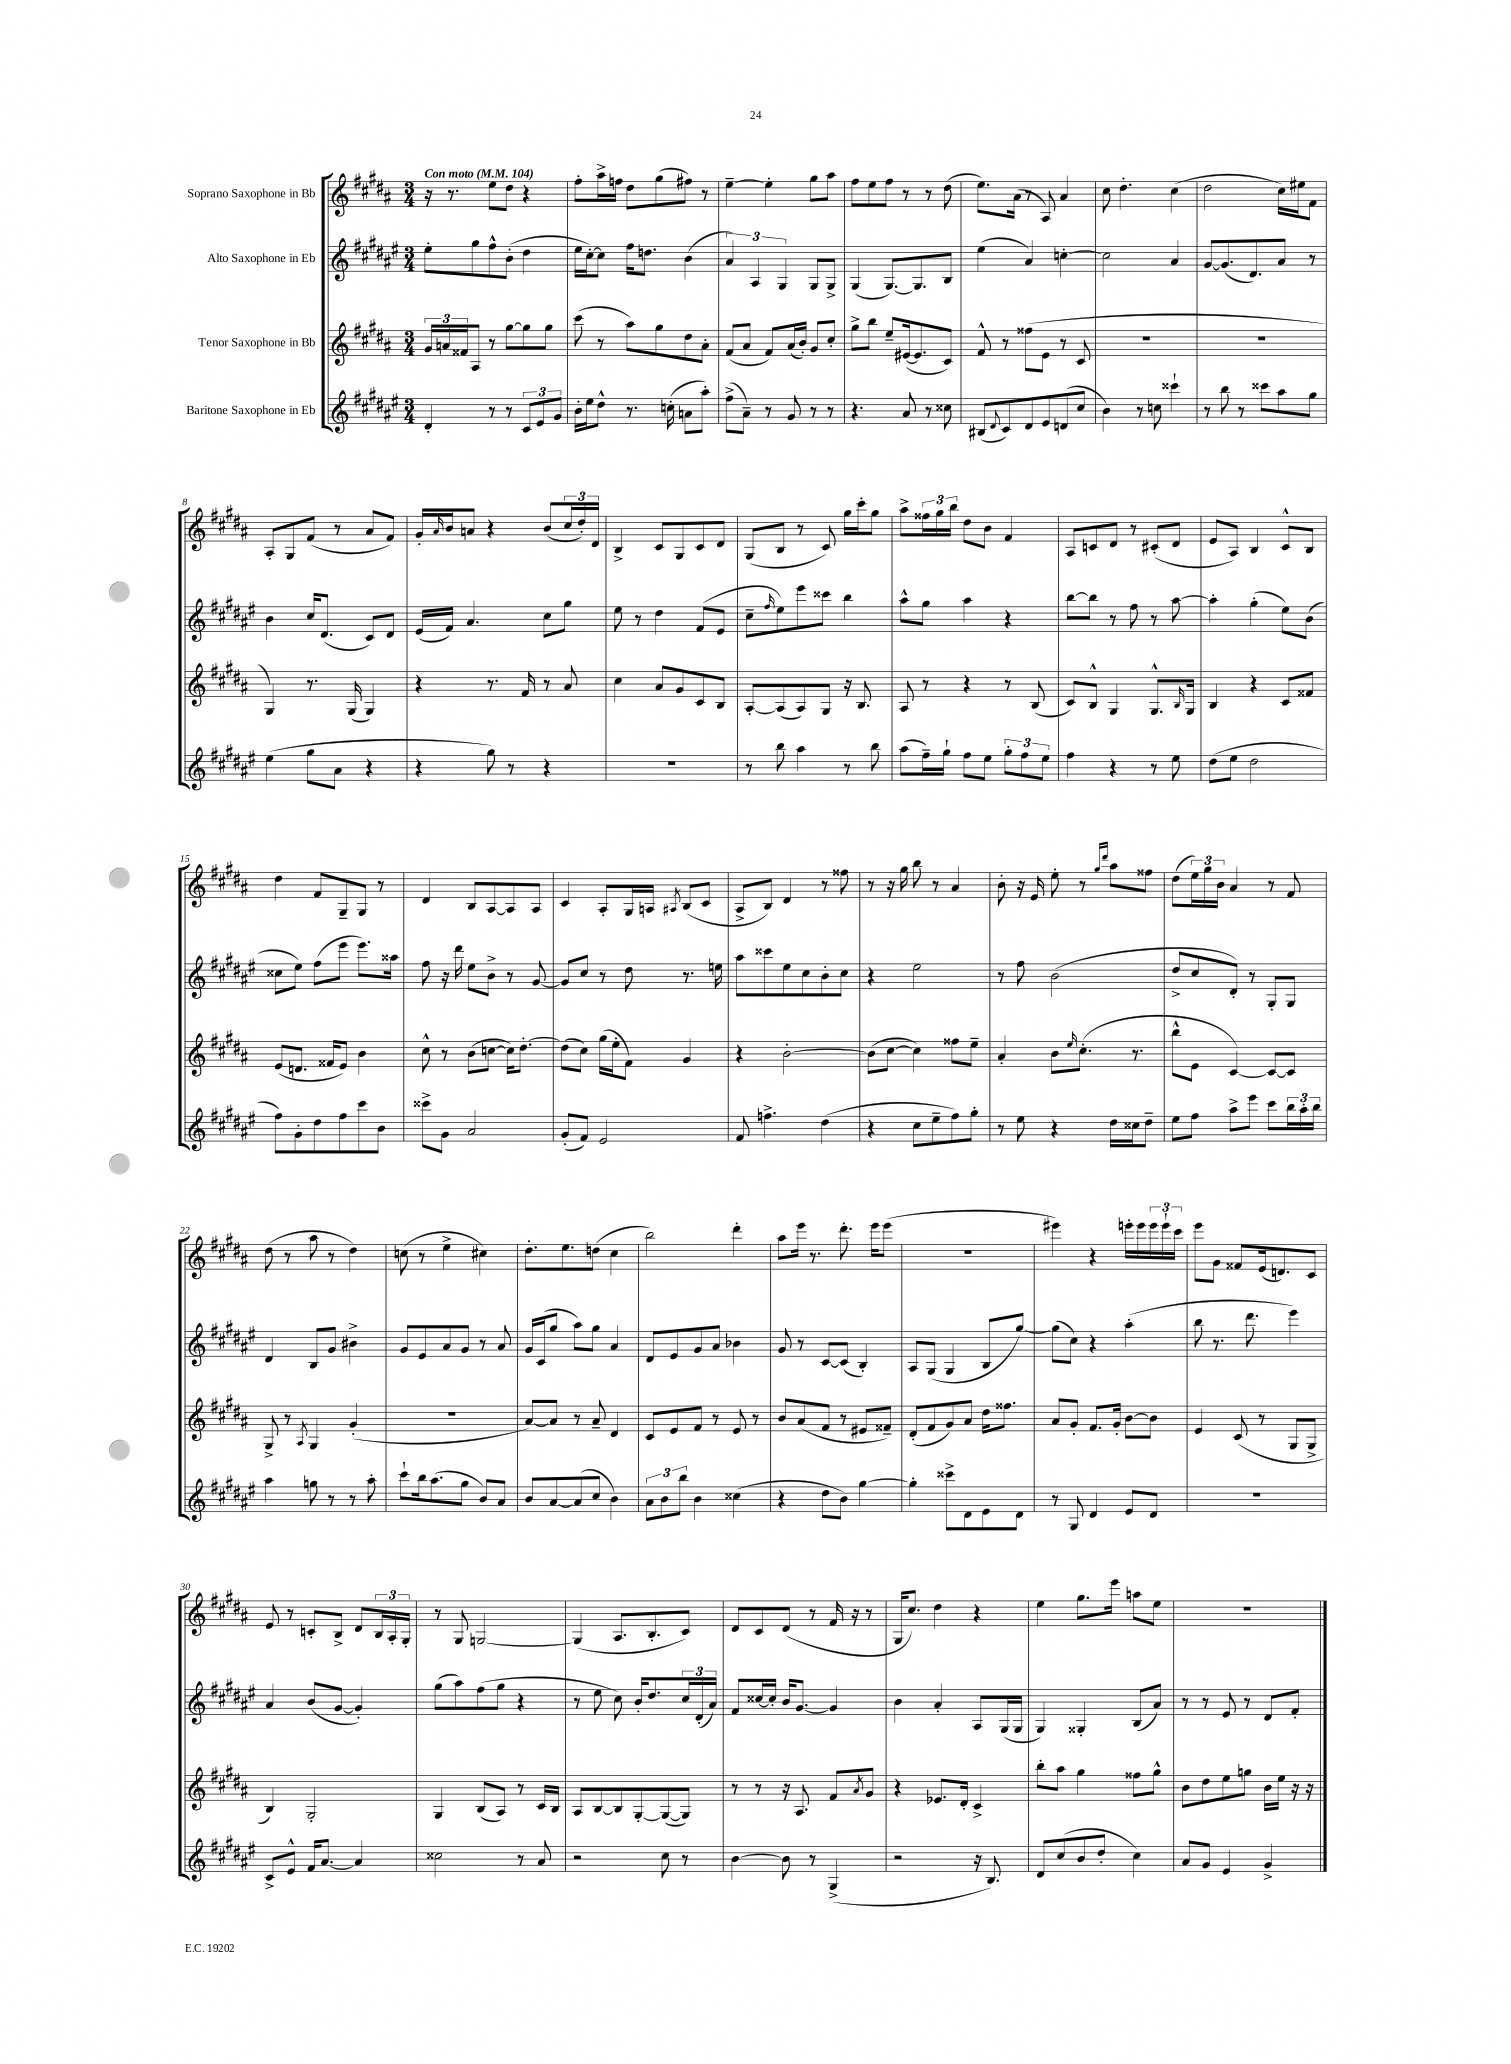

**kern	**kern	**kern	**kern
*part4	*part3	*part2	*part1
*staff4	*staff3	*staff2	*staff1
*I"Baritone Saxophone in Eb	*I"Tenor Saxophone in Bb	*I"Alto Saxophone in Eb	*I"Soprano Saxophone in Bb
*clefG2	*clefG2	*clefG2	*clefG2
*k[f#c#g#d#a#e#]	*k[f#c#g#d#a#]	*k[f#c#g#d#a#e#]	*k[f#c#g#d#a#]
*M3/4	*M3/4	*M3/4	*M3/4
*MM104	*MM104	*MM104	*MM104
=1	=1	=1	=1
!	!	!	!LO:TX:a:B:t=Con moto
4d#'/	24g#/LL	8ee#'\L	16r
.	24an/	.	.
.	.	.	8.r
.	24f##X/J	.	.
.	8A#/J	8gg#\	.
8r	8r	8ff#^^\	8ee\L
8r	[8gg#\L	(8b'\J	8dd#\J
12c#/L	8gg#\]	4dd#\	4r
12e#/	.	.	.
.	8gg#\J	.	.
12g#/J	.	.	.
=2	=2	=2	=2
16b'\LL	(8ccc#\	16ee#\LL	8ff#'\L
16ee#\J	.	[16cc#'\J)	.
8dd#^^\J	8r	8cc#\J]	16aa#^\L
.	.	.	16ffn\JJ
8.r	8aa#\L)	16ff#\KL	8dd#\L
.	.	8.ddn\J	.
.	8gg#\	.	(8gg#\
(16ccn'\	.	.	.
8an\L	8dd#\	(4b\	8ff#X\J)
8aa#'\J)	8a#'\J	.	8r
=3	=3	=3	=3
(8ff#^\L	(8f#/L	6a#/)	[4ee~\
8a#~\J)	8a#/J	.	.
.	.	6A#/	.
8r	8f#/L)	.	4ee'\]
.	.	6G#/	.
8g#/	(16a#/L	.	.
.	16b'/JJ)	.	.
8r	8g#/L	8G#/L	8gg#\L
8r	8cc#'/J	8G#^/J	8aa#\J
=4	=4	=4	=4
4.r	8gg#^\L	(4G#/	8ff#\L
.	8bb\J	.	8ee\
.	8ee~/L	[8.G#/L)	8ff#\J
8a#/	([16e#X/k	.	8r
.	8.e#/]	8.G#/]	.
8r	.	.	8r
8cc##X\	8c#/J)	8B/J	(8dd#\
=5	=5	=5	=5
(8B#X/L	8f#^^/	(4ee#\	8.ee\L)
8qqd#/	.	.	.
8c#/)	8r	.	.
.	.	.	(16a#\Jk
8d#/	(8ff##X\L	4a#/)	8r
8e#/	8e\J	.	8A#/)
(8dn/	8r	[4ccn'\	4a#/
8cc#/J	8c#/	.	.
=6	=6	=6	=6
4b\)	2.r	2cc\]	8cc#\
.	.	.	4.dd#'\
8r	.	.	.
8ccn\	.	.	.
4ccc##X`\	.	4a#/	(4cc#\
=7	=7	=7	=7
8r	2.r	[8g#/L	2dd#\
8bb\	.	(8.g#/]	.
8r	.	.	.
.	.	8.d#/)	.
8ccc##X\L	.	.	.
8aa#\	.	8a#/J	16cc#\LL)
.	.	.	16ee#X\J
8gg#\J	.	8r	8f#\J
!!LO:LB:g=z
=8	=8	=8	=8
(4ee#\	4G#/)	4b\	8A#'/L
.	.	.	8G#/
8gg#\L	8.r	16cc#/KL	(8f#/J
.	.	(8.d#/J	.
8a#\J	.	.	8r
.	(16G#/	.	.
4r	4G#/)	8c#/L)	8a#/L
.	.	8d#/J	8f#/J)
=9	=9	=9	=9
4r	4r	(16e#/LL	16g#'/LL
.	.	.	16qqa#/
.	.	16f#/JJ)	16b/J
.	.	4.a#/	8an/J
8gg#\)	8.r	.	4r
8r	.	.	.
.	16f#/	.	.
4r	8r	8cc#\L	(8b/L
.	8a#/	8gg#\J	24cc#/L
.	.	.	24dd#'/)
.	.	.	24d#/JJ
=10	=10	=10	=10
2.r	4cc#\	8ee#\	4B^/
.	.	8r	.
.	8a#/L	4dd#\	8c#/L
.	8g#/	.	8G#/
.	8c#/	(8f#/L	8c#/
.	8B/J	8e#/J	8d#/J
=11	=11	=11	=11
8r	[8A#'/L	8cc#~\L	(8G#/L
.	.	16qqff#/	.
8bb\	(8A#/]	8ee#\)	8B/J
4aa#\	8A#/)	8eee#\	8r
.	8G#/J	8ccc##X\J	8c#/)
8r	16r	4bb\	16gg#\LL
.	8.B/	.	16ccc#'\J
8bb\	.	.	8gg#\J
=12	=12	=12	=12
(8aa#\L	8A#/	8aa#^^\L	8aa#^\L
16ff#~\L)	8r	8gg#\J	24ff##X\L
.	.	.	24gg#\
16gg#`\JJ	.	.	.
.	.	.	24bb\JJ
8ff#\L	4r	4aa#\	8dd#\L
8ee#\J	.	.	8b\J
12gg#'\L	8r	4r	4f#/
12ff#\	.	.	.
.	(8B/	.	.
12ee#\J	.	.	.
=13	=13	=13	=13
4ff#\	8c#/L)	[8bb\L	8A#/L
.	8B^^/J	8bb\J]	8cn/
4r	4G#/	8r	8d#/J
.	.	8ff#\	8r
8r	8.G#^^/L	8r	(8c#X'/L
8ee#\	.	[8aa#\	8d#/J
.	16qqB/	.	.
.	16G#/Jk	.	.
=14	=14	=14	=14
(8dd#\L	4B/	4aa#'\]	8e/L
8ee#\J	.	.	8A#/J)
2dd#\	4r	(4gg#'\	4B/
.	8c#/L	8ee#\L)	8c#^^/L
.	8f##X/J	(8b\J	8B/J
!!LO:LB:g=z
=15	=15	=15	=15
8ff#\L)	(8e/L	8cc##X\L	4dd#\
8g#'\	8.dn/J	8ee#\J)	.
8dd#\	.	(8ff#\L	8f#/L
.	16f##X/KL	.	.
8ff#\	8e/J)	8eee#\J	8G#~/
8ccc#\	4b\	8.eee#\L)	8G#/J
8b\J	.	.	8r
.	.	16aa##X\Jk	.
=16	=16	=16	=16
8ccc##X^\L	8cc#^^\	8ff#\	4d#/
8g#\J	8r	16r	.
.	.	16ddd#\	.
2a#/	(8b\L	8ee#\L	8B/L
.	[8ccn\J	8b^\J	[8A#/
.	16cc\KL])	8r	8A#/]
.	[8.dd#'\J	.	.
.	.	[8g#/	8A#/J
=17	=17	=17	=17
(8g#'/L	(8dd#\L]	8g#/L]	4c#/
8f#/J)	8cc#\J)	8cc#/J	.
2e#/	(16gg#\LL	8r	8A#'/L
.	16ee'\J	.	.
.	8f#\J)	8dd#\	16G#/L
.	.	.	16An/JJ
.	.	.	8qA#X/
.	4g#/	8.r	(8B/L
.	.	.	8c#/J
.	.	16een\	.
=18	=18	=18	=18
8f#/	4r	8aa#\L	8A#^/L
4.ffn^\	.	8ccc##X\	8B/J)
.	[2b'\	8ee#\	4d#/
.	.	8cc#\	.
(4dd#\	.	8b'\	8r
.	.	8cc#\J	8ff##X\
=19	=19	=19	=19
4r	(8b\L]	4r	8r
.	[8cc#\J	.	16r
.	.	.	16gg#\
8cc#\L	4cc#\])	2ee#\	8bb\
8ee#~\	.	.	8r
8ff#\)	8ff##X\L	.	4a#/
8gg#'\J	8ee~\J	.	.
=20	=20	=20	=20
8r	4a#'/	8r	8b'\
8ee#\	.	8ff#\	16r
.	.	.	16e/
4r	8b\L	(2b\	8ee'\
.	16qqee/	.	.
.	(8.cc#'\J	.	8r
.	.	.	16qqgg#/LL
.	.	.	16qqddd#/JJ
16dd#\LL	.	.	8aa#\L
16cc##X\J	8.r	.	.
8dd#~\J	.	.	8ff##X\J
=21	=21	=21	=21
8ee#\L	8bb^^\L	8dd#^/L	(8dd#\L
8ff#\J	8e\J	8cc#/	24ee\L)
.	.	.	24gg#\
.	.	.	24b\JJ
8aa#^\L	[4c#/)	8d#'/J)	4a#/
8eee#\J	.	8r	.
8ccc#\L	8c#/L_	8G#'/L	8r
24bb\L	8c#/J]	8G#/J	8f#/
24aa#'\	.	.	.
24bb\JJ	.	.	.
!!LO:LB:g=z
=22	=22	=22	=22
4aa#\	8G#^/	4d#/	(8dd#\
.	8r	.	8r
.	8qA#/	.	.
8ggn\	4G#/	8B/L	8aa#\
8r	.	8g#/J	8r
8r	(4g#'/	4b#X^\	4dd#\)
8aa#'\	.	.	.
=23	=23	=23	=23
8ccc#`\L	2.r	8g#/L	(8ccn\
16bb\k	.	8e#/	8r
(8.aa#\	.	.	.
.	.	8a#/	4ee^\
8gg#\J	.	8g#/J	.
8b/L)	.	8r	4cc#X\)
8a#/J	.	8a#/	.
=24	=24	=24	=24
8b/L	[8a#/L)	16g#/LL	8.dd#'\L
.	.	(16c#/J	.
[8a#/	8a#/J]	8gg#/J	.
.	.	.	8.ee\
(8a#/]	8r	8aa#\L)	.
8cc#/J	8a#~/	8gg#\J	(8ddn\J
4b\)	4d#/	4a#/	4cc#\
=25	=25	=25	=25
12a#\L	8c#/L	8d#/L	2bb\)
12b\	.	.	.
.	8e/	8e#/	.
12bb\J	.	.	.
4b\	8f#/J	8g#/	.
.	8r	8a#/J	.
(4cc##X\	8e/	4b-X\	4ddd#'\
.	8r	.	.
=26	=26	=26	=26
4r	8b/L	8g#/	8aa#\L
.	(8a#/	8r	16eee\Jk
.	.	.	8.r
8dd#\L	8f#/J	[8c#/L	.
8b\J)	8r	(8c#/J]	8.ddd#'\
[4gg#\	8e#X/L	4B'/)	.
.	.	.	16eee\KL
.	8f##X~/J)	.	(8eee\J
=27	=27	=27	=27
4gg#'\]	(8d#'/L	8A#/L	2.r
.	8f#/	(8G#/J	.
8ccc##X^\L	8g#/)	4G#/	.
8d#\	8a#/J	.	.
8e#\	16dd#\KL	8B/L	.
.	8.ff##X\J	.	.
8d#\J	.	[8gg#/J)	.
=28	=28	=28	=28
8r	8a#/L	(8gg#\L]	4eee#X\)
8G#/	8g#'/J	8cc#\J)	.
4d#/	8.f#/L	4r	4r
.	16g#'/Jk	.	.
8e#/L	[8b\L	(4aa#'\	16eeen'\LL
.	.	.	16eee\
8d#/J	8b\J]	.	24eee\
.	.	.	24eee`\
.	.	.	24ccc#\JJ
=29	=29	=29	=29
2.r	4e/	8bb\	8eee\L
.	.	8.r	8g#\J
.	(8c#/	.	8f##X/L
.	.	8.ddd#\	.
.	8r	.	(16e/k
.	.	.	8.dn/)
.	8G#/L	4eee#\)	.
.	8G#^/J	.	8c#/J
!!LO:LB:g=z
=30	=30	=30	=30
8c#^/L	4B/)	4a#/	8e/
8e#^^/J	.	.	8r
16f#/KL	2G#'/	(8b/L	8cn'/L
[8.a#/J	.	.	.
.	.	[8g#/J	8B^/J
4a#/]	.	4g#'/])	8d#/L
.	.	.	24B/L
.	.	.	24A#'/
.	.	.	24G#'/JJ
=31	=31	=31	=31
2cc##X\	4G#/	(8gg#\L	8r
.	.	8aa#\)	8G#/
.	(8B/L	(8ff#\	[2Gn/
.	8A#/J)	8gg#\J	.
8r	8r	4r	.
8a#/	16c#/LL	.	.
.	16B/JJ	.	.
=32	=32	=32	=32
2r	8A#/L	8r	(4G/]
.	[8B/	8ee#\	.
.	8B/]	8cc#\)	8.A#/L
.	[8G#'/	16b'/KL	.
.	.	8.dd#/	8.B'/
8cc#\	(8G#/_	.	.
8r	8G#/J])	24cc#/L	8c#/J)
.	.	(24d#'/	.
.	.	24a#/JJ)	.
=33	=33	=33	=33
[4b\	8r	8f#/L	8d#/L
.	8r	[16cc##X/L	8c#/
.	.	16cc##'/JJ]	.
8b\]	16r	16b/KL	(8d#/J
.	8.A#/	[8.g#/J	.
8r	.	.	8r
(4G#^/	8f#/L	4g#/]	16f#/
.	.	.	16r
.	8qa#/	.	.
.	8g#/J	.	8r
=34	=34	=34	=34
2r	4r	4b\	16G#/KL
.	.	.	8.cc#/J)
.	8.e-X/L	4a#'/	4dd#\
.	16d#'/Jk	.	.
16r	4c#^/	8A#/L	4r
8.B/)	.	.	.
.	.	(16G#/L	.
.	.	16G#/JJ	.
=35	=35	=35	=35
8d#/L	8bb'\L	4G#/)	4ee\
(8cc#/	8aa#\J	.	.
8b/	4gg#\	4G##X'/	8.gg#\L
8dd#'/J	.	.	.
.	.	.	16eee\Jk
4cc#\)	8ff##X\L	(8B/L	8aan\L
.	8gg#^^\J	8a#/J)	8ee\J
=36	=36	=36	=36
8a#/L	8b\L	8r	2.r
8g#/J	8dd#\	8r	.
4e#/	8ee\	8e#/	.
.	8ggn\J	8r	.
4g#^/	16b\LL	8d#/L	.
.	16ee\JJ	.	.
.	16r	8f#'/J	.
.	16r	.	.
==	==	==	==
*-	*-	*-	*-
